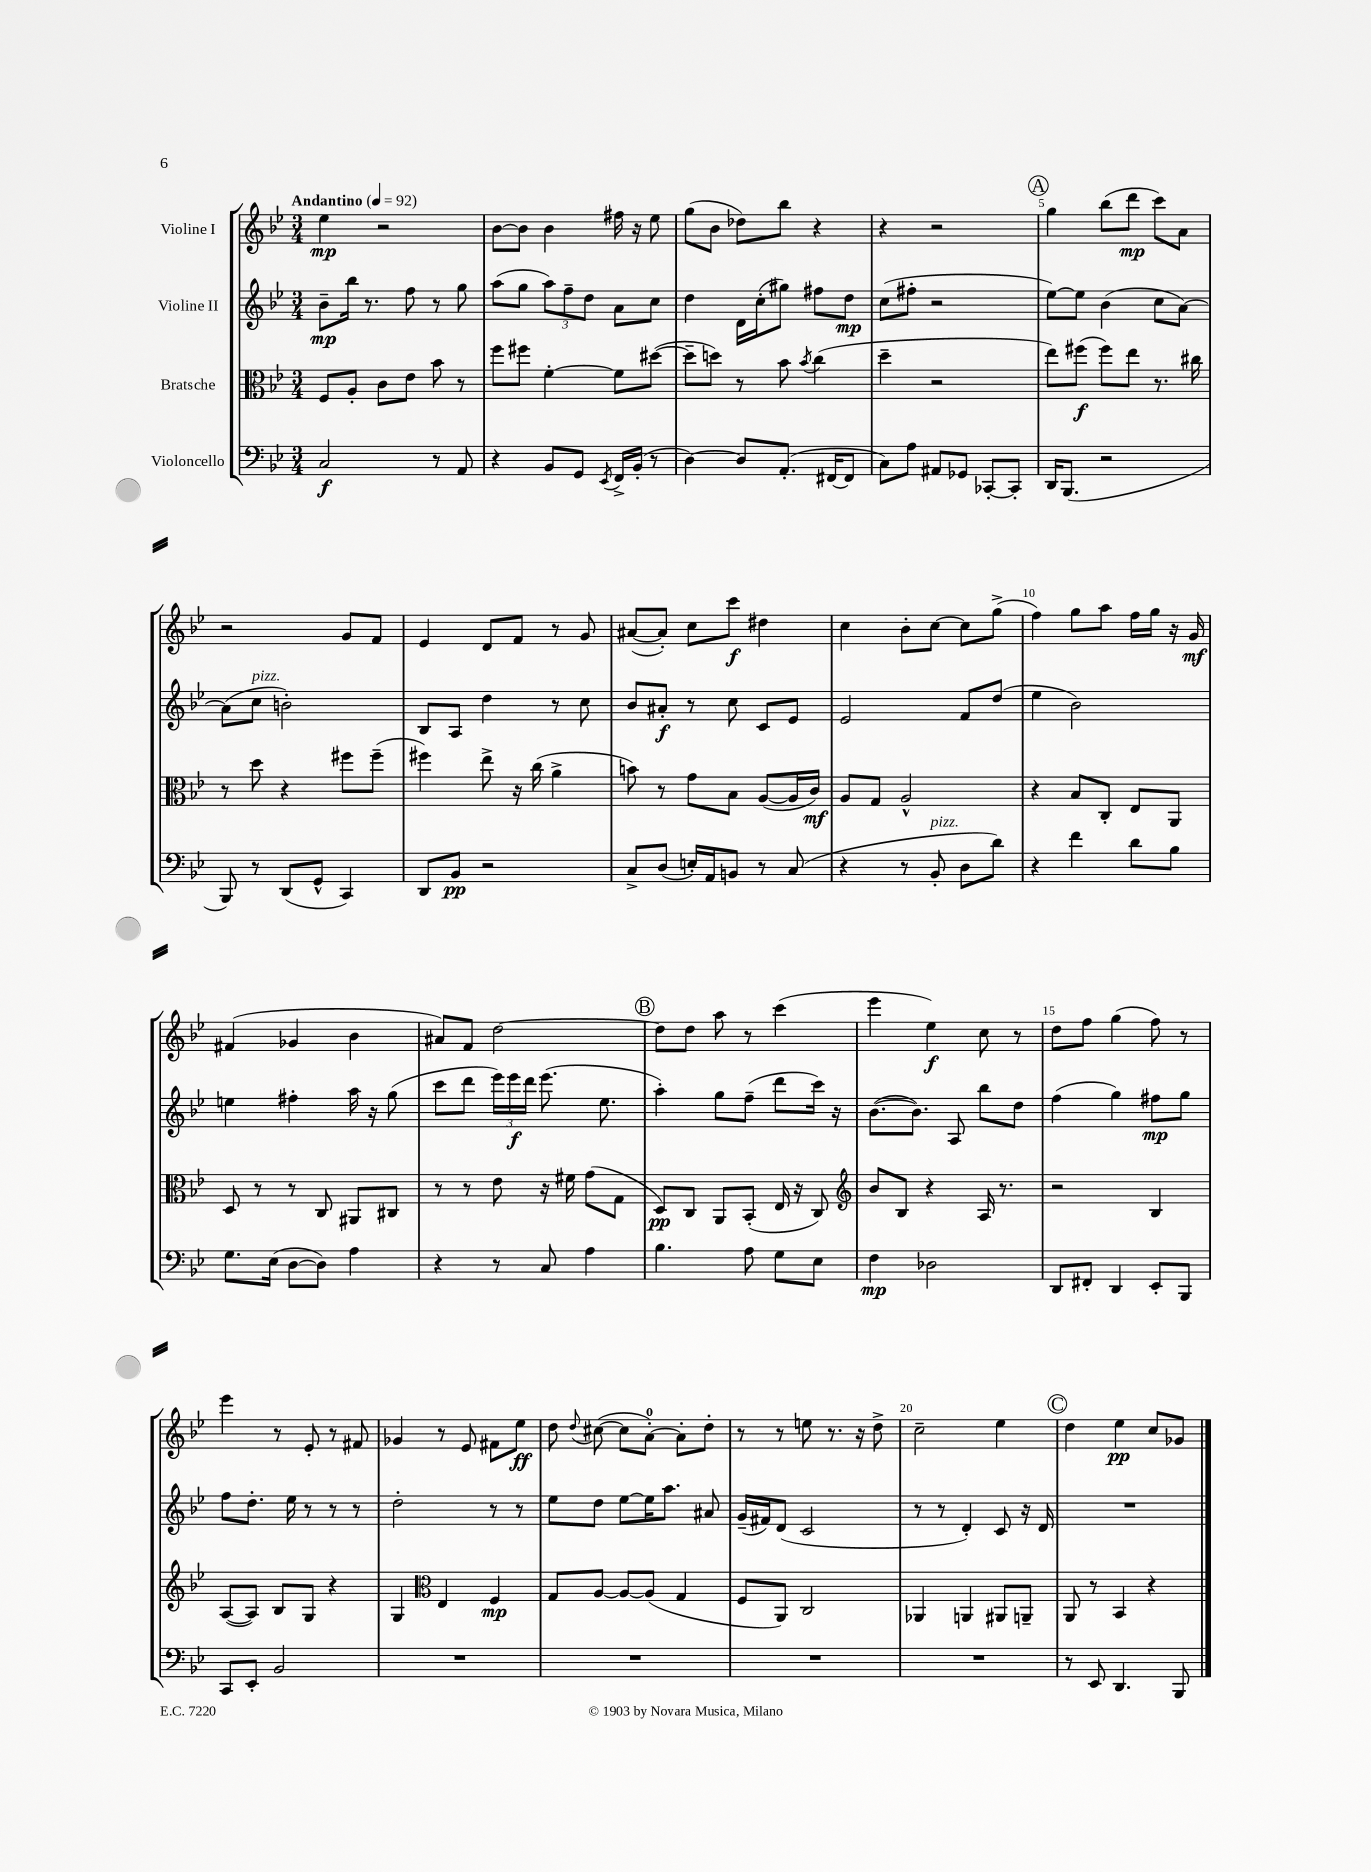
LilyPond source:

<<
\new StaffGroup <<
\new Staff = "s0" \with { instrumentName = "Violine I" } {
    \clef treble \key bes \major \numericTimeSignature \time 3/4 \tempo "Andantino" 4 = 92
    \autoBeamOff ees''4\mp r2 |
    bes'8[~ bes'8] bes'4 fis''16 r16 ees''8 |
    g''8[( bes'8] des''8[) bes''8] r4 |
    r4 r2 |
    \mark \markup { \circle "A" } g''4 bes''8[( d'''8]\mp c'''8[) a'8] |
    r2 g'8[ f'8] |
    ees'4 d'8[ f'8] r8 g'8 |
    ais'8[~( ais'8]-.) c''8[ c'''8]\f dis''4 |
    c''4 bes'8[-. c''8]~ c''8[ g''8]->( |
    f''4) g''8[ a''8] f''16[ g''16] r16 g'16\mf |
    fis'4( ges'4 bes'4 |
    ais'8[) f'8] d''2~ |
    \mark \markup { \circle "B" } d''8[ d''8] a''8 r8 c'''4( |
    ees'''4 ees''4\f) c''8 r8 |
    d''8[ f''8] g''4( f''8) r8 |
    ees'''4 r8 ees'8-. r8 fis'8 |
    ges'4 r8 ees'8 fis'8[ ees''8]\ff |
    d''8 \appoggiatura { d''8 } cis''8~( cis''8[ a'8]-0~-.) a'8[-. d''8]-. |
    r8 r8 e''8 r8. r16 d''8-> |
    c''2-- ees''4 |
    \mark \markup { \circle "C" } d''4 ees''4\pp c''8[ ges'8] \bar "|." |
}
\new Staff = "s1" \with { instrumentName = "Violine II" } {
    \clef treble \key bes \major \numericTimeSignature \time 3/4
    \autoBeamOff bes'8[--\mp bes''16] r8. f''8 r8 g''8 |
    a''8[( g''8] \tuplet 3/2 { a''8[) f''8-- d''8] } a'8[ c''8] |
    d''4 d'16[ c''16-.( gis''8]) fis''8[ d''8]\mp |
    c''8[( fis''8]-. r2 |
    \mark \markup { \circle "A" } ees''8[~) ees''8] bes'4( c''8[ a'8]~) |
    a'8[( c''8]^\markup { \italic "pizz." } b'2-.) |
    bes8[ a8] d''4 r8 c''8 |
    bes'8[ ais'8]-.\f r8 c''8 c'8[ ees'8] |
    ees'2 f'8[ d''8]( |
    ees''4 bes'2) |
    e''4 fis''4-. a''16 r16 g''8( |
    c'''8[ d'''8] \tuplet 3/2 { ees'''16[) ees'''16\f d'''16] } ees'''8.( ees''8. |
    \mark \markup { \circle "B" } a''4-.) g''8[ f''8]--( d'''8[ c'''16]) r16 |
    bes'8.[~( bes'8.]) a8 bes''8[ d''8] |
    f''4( g''4) fis''8[\mp g''8] |
    f''8[ d''8.]-. ees''16 r8 r8 r8 |
    d''2-. r8 r8 |
    ees''8[ d''8] ees''8[~ ees''16 a''8.] ais'8 |
    g'16[--( fis'16) d'8]( c'2 |
    r8 r8 d'4-.) c'8 r16 d'16 |
    \mark \markup { \circle "C" } R2. \bar "|." |
}
\new Staff = "s2" \with { instrumentName = "Bratsche" } {
    \clef alto \key bes \major \numericTimeSignature \time 3/4
    \autoBeamOff f8[ a8]-. c'8[ ees'8] bes'8 r8 |
    f''8[ fis''8] f'4~-. f'8[ dis''8]~( |
    dis''8[-- d''8]) r8 bes'8 \acciaccatura { bes'8 } c''4( |
    d''4-- r2 |
    \mark \markup { \circle "A" } ees''8[) fis''8]\f( fis''8[) ees''8] r8. cis''16 |
    r8 d''8 r4 fis''8[ fis''8]--( |
    fis''4) ees''8-> r16 c''16( a'4-> |
    b'8) r8 g'8[ bes8] a8[~( a16 c'16]\mf) |
    a8[ g8] a2-^ |
    r4 bes8[ c8]-. ees8[ a,8] |
    d8 r8 r8 c8 ais,8[ cis8] |
    r8 r8 ees'8 r16 fis'16 g'8[( g8] |
    \mark \markup { \circle "B" } d8[\pp) c8] a,8[ bes,8]-.( ees16 r16 c8) |
    \clef treble bes'8[ bes8] r4 a16 r8. |
    r2 bes4 |
    a8[~( a8]) bes8[ g8] r4 |
    g4 \clef alto ees4 f4\mp |
    g8[ a8]~ a8[~ a8]( g4 |
    f8[ a,8]) c2 |
    aes,4 a,4 ais,8[ a,8]-- |
    \mark \markup { \circle "C" } a,8 r8 bes,4 r4 \bar "|." |
}
\new Staff = "s3" \with { instrumentName = "Violoncello" } {
    \clef bass \key bes \major \numericTimeSignature \time 3/4
    \autoBeamOff c2\f r8 a,8 |
    r4 bes,8[ g,8] \acciaccatura { ees,8 } f,16[-> bes,16]-.( r8 |
    d4~) d8[ a,8.]-.( fis,16[~ fis,8] |
    c8[) a8] ais,8[ ges,8] ces,8[~-. ces,8]-. |
    \mark \markup { \circle "A" } d,16[ bes,,8.]( r2 |
    bes,,8) r8 d,8[( g,8]-^ c,4) |
    d,8[ bes,8]\pp r2 |
    c8[-> d8]( e16[-.) a,16 b,8] r8 c8( |
    r4 r8 bes,8-.^\markup { \italic "pizz." } d8[ d'8]) |
    r4 f'4 d'8[ bes8] |
    g8.[ ees16]( d8[~ d8]) a4 |
    r4 r8 c8 a4 |
    \mark \markup { \circle "B" } bes4. a8 g8[ ees8] |
    f4\mp des2 |
    d,8[ fis,8]-. d,4 ees,8[-. bes,,8] |
    c,8[ ees,8]-. bes,2 |
    R2. |
    R2. |
    R2. |
    R2. |
    \mark \markup { \circle "C" } r8 ees,8 d,4. bes,,8 \bar "|." |
}
>>
>>
\layout { \context { \Score \override BarNumber.break-visibility = ##(#f #t #t) barNumberVisibility = #(every-nth-bar-number-visible 5) } }
